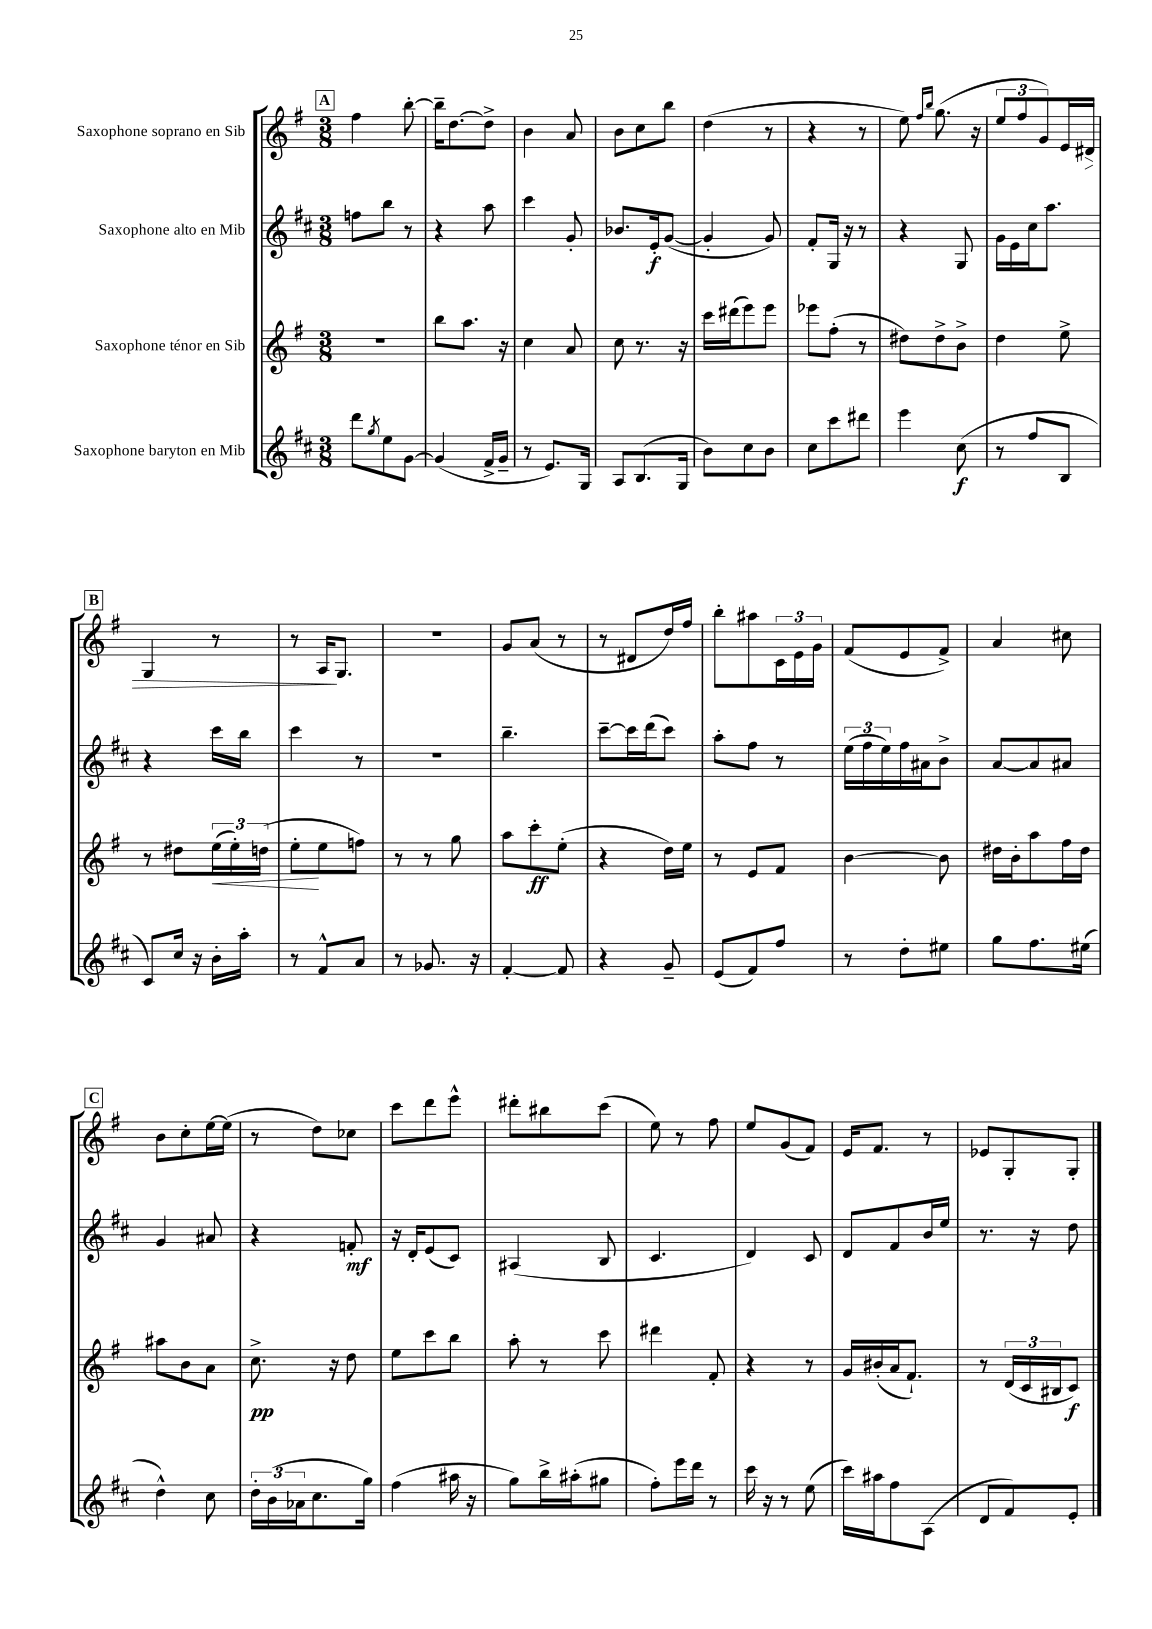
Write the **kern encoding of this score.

**kern	**kern	**kern	**kern
*staff4	*staff3	*staff2	*staff1
*clefG2	*clefG2	*clefG2	*clefG2
*k[f#c#]	*k[f#]	*k[f#c#]	*k[f#]
*M3/8	*M3/8	*M3/8	*M3/8
8ddd	4.r	8ff	4ff#
8qgg	.	.	.
8ee	.	8bb	.
[8g	.	8r	[8bb'
=	=	=	=
(4g]	8bb	4r	16bb~]
.	.	.	[8.dd
.	8.aa	.	.
16f#^	.	8aa	8dd^]
16g~	16r	.	.
=	=	=	=
8r	4cc	4ccc#	4b
8.e)	.	.	.
.	8a	8g'	8a
16G	.	.	.
=	=	=	=
8A	8cc	8.b-	8b
(8.B	8.r	.	8cc
.	.	16e'	.
.	.	([8g	8bb
16G	16r	.	.
=	=	=	=
8b)	16ccc	4g']	(4dd
.	(16ddd#	.	.
8cc#	8eee)	.	.
8b	8eee	8g)	8r
=	=	=	=
8cc#	8eee-	8f#'	4r
8ccc#	(8ff#'	16G	.
.	.	16r	.
8ddd#	8r	8r	8r
=	=	=	=
4eee	8dd#)	4r	8ee)
.	.	.	16qqff#
.	.	.	16qqbb
.	8dd#^	.	(8.gg
(8cc#	8b^	8G	.
.	.	.	16r
=	=	=	=
8r	4dd	16g	12ee
.	.	16e	.
.	.	.	12ff#
8ff#	.	16cc#	.
.	.	.	12g)
.	.	8.aa	.
8B	8ee^	.	16e
.	.	.	16d#
=	=	=	=
8c#)	8r	4r	4G
16cc#	8dd#	.	.
16r	.	.	.
16b'	(24ee	16ccc#	8r
.	24ee')	.	.
16aa'	.	16bb	.
.	(24dd	.	.
=	=	=	=
8r	8ee'	4ccc#	8r
8f#^^	8ee	.	16A
.	.	.	8.G
8a	8ff)	8r	.
=	=	=	=
8r	8r	4.r	4.r
8.g-	8r	.	.
.	8gg	.	.
16r	.	.	.
=	=	=	=
[4f#'	8aa	4.bb~	8g
.	8ccc'	.	(8a
8f#]	(8ee'	.	8r
=	=	=	=
4r	4r	[8ccc#~	8r
.	.	16ccc#]	8d#
.	.	(16ddd	.
8g~	16dd)	8ccc#)	16dd)
.	16ee	.	16ff#
=	=	=	=
(8e	8r	8aa'	8bb'
8f#)	8e	8ff#	8aa#
8ff#	8f#	8r	24c
.	.	.	24e
.	.	.	24g
=	=	=	=
8r	[4b	(24ee	(8f#
.	.	24ff#	.
.	.	24ee)	.
8dd'	.	16ff#	8e
.	.	16a#	.
8ee#	8b]	8b^	8f#^)
=	=	=	=
8gg	16dd#	[8a	4a
.	16b'	.	.
8.ff#	8aa	8a]	.
.	16ff#	8a#	8cc#
(16ee#	16dd#	.	.
=	=	=	=
4dd^^)	8aa#	4g	8b
.	8b	.	8cc'
8cc#	8a	8a#	[16ee
.	.	.	(16ee]
=	=	=	=
24dd'	8.cc^	4r	8r
(24b	.	.	.
24a-	.	.	.
8.cc#	.	.	8dd)
.	16r	.	.
.	8dd	8f'	8cc-
16gg)	.	.	.
=	=	=	=
(4ff#	8ee	16r	8ccc
.	.	16d'	.
.	8ccc	(8e	8ddd
16aa#	8bb	8c#)	8eee^^
16r	.	.	.
=	=	=	=
8gg)	8aa'	(4A#	8ddd#'
16bb^	8r	.	8bb#
(16aa#'	.	.	.
8gg#	8ccc	8B	(8ccc
=	=	=	=
8ff#')	4ddd#	4.c#	8ee)
16eee	.	.	8r
16ddd	.	.	.
8r	8f#'	.	8ff#
=	=	=	=
16ccc#	4r	4d)	8ee
16r	.	.	.
8r	.	.	(8g
(8ee	8r	8c#	8f#)
=	=	=	=
16ccc#)	16g	8d	16e
16aa#	(16b#'	.	8.f#
8ff#	16a	8f#	.
.	8.f#`)	.	.
(8A	.	16b	8r
.	.	16ee	.
=	=	=	=
8d	8r	8.r	8e-
8f#)	(24d	.	8G'
.	24c	.	.
.	.	16r	.
.	24B#	.	.
8e'	8c)	8dd	8G'
==	==	==	==
*-	*-	*-	*-
